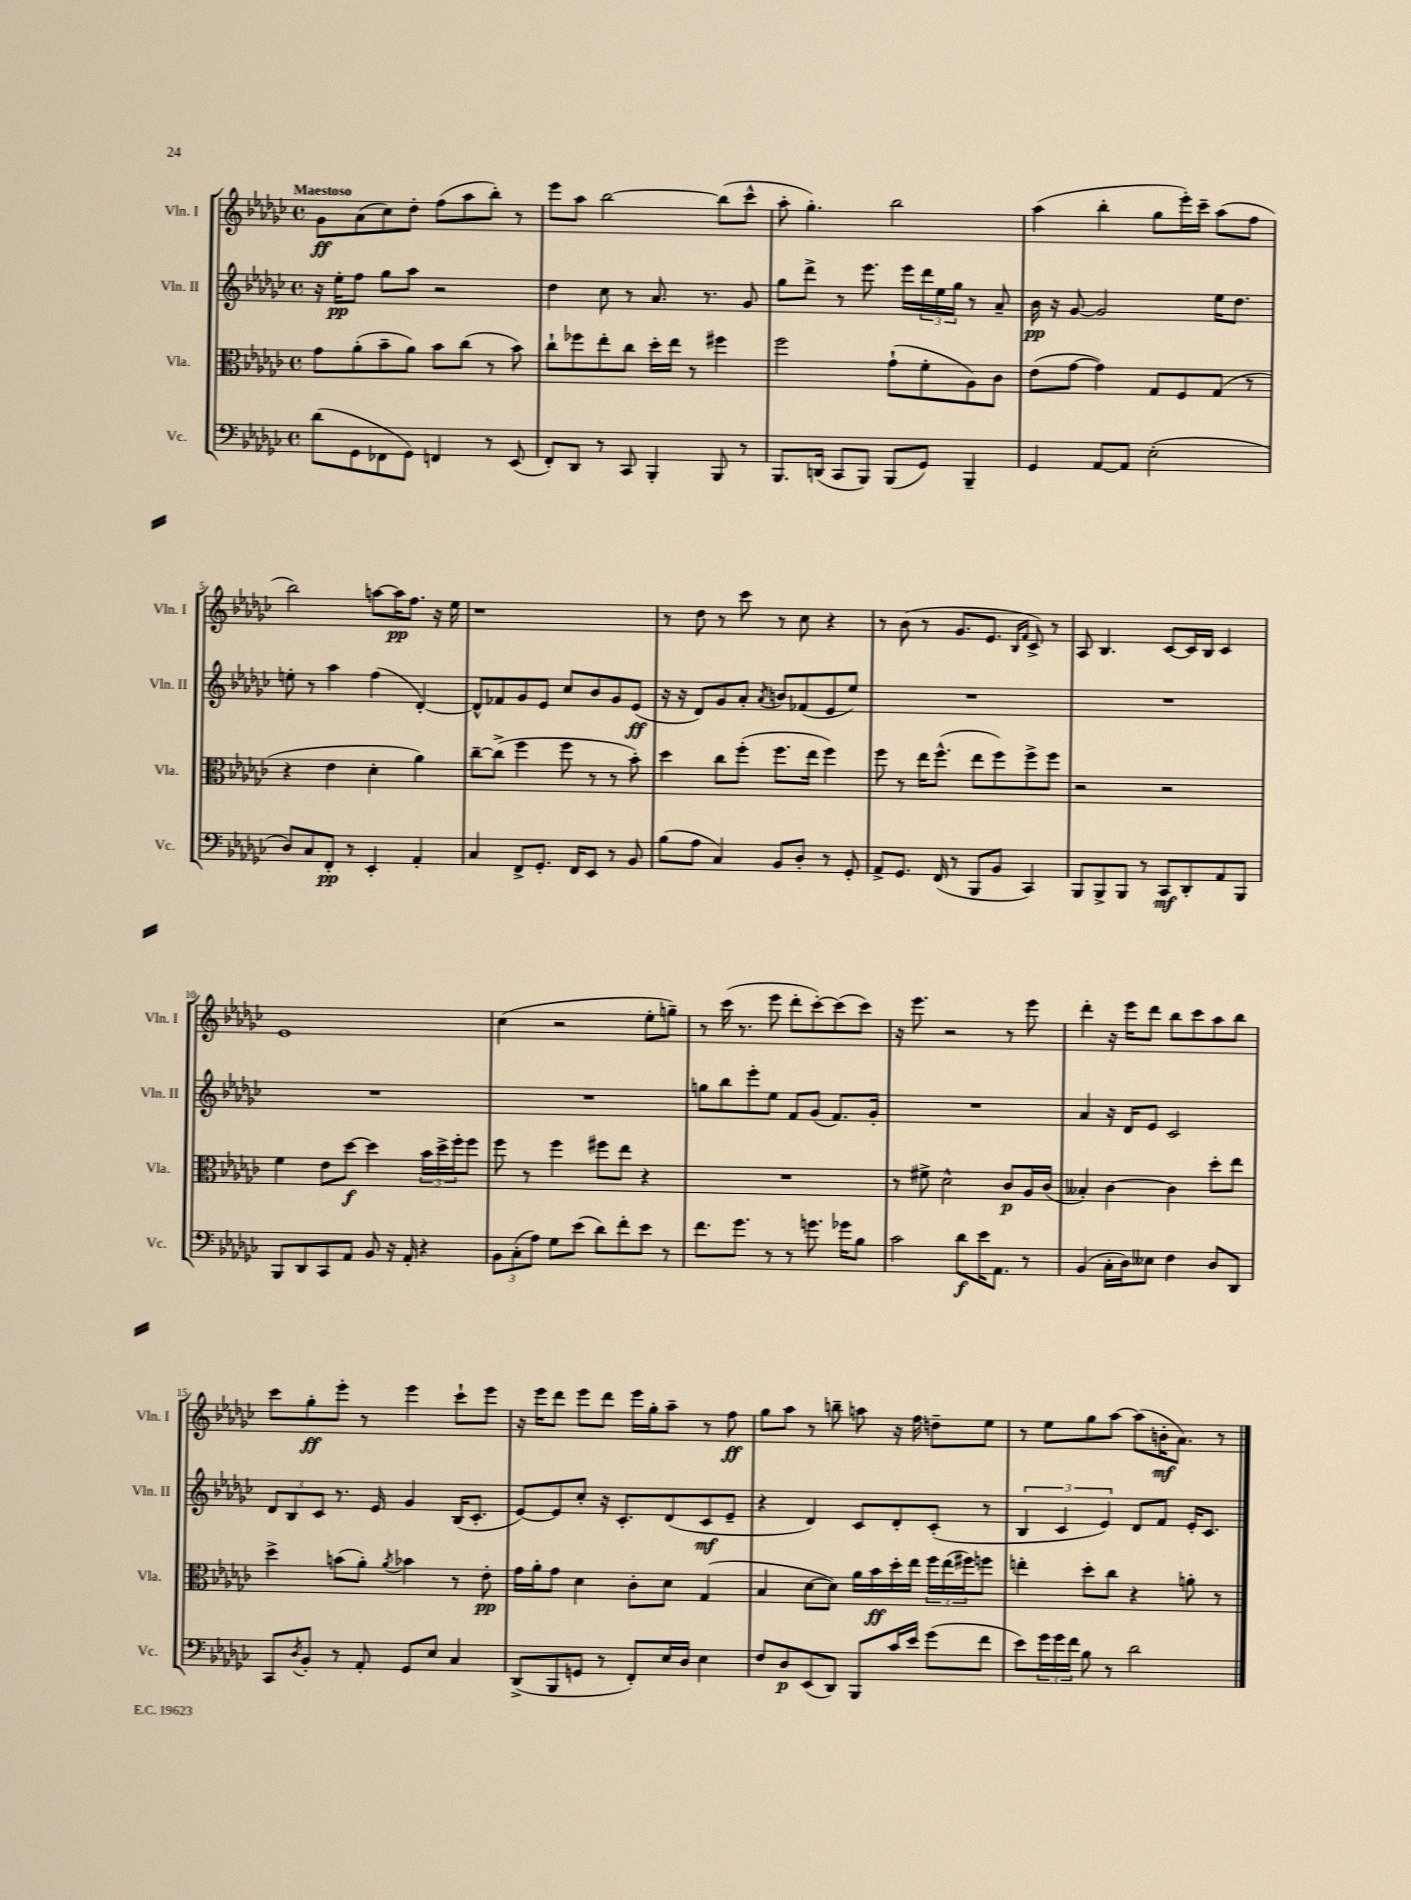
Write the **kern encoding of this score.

**kern	**dynam	**kern	**dynam	**kern	**dynam	**kern	**dynam
*part4	*part4	*part3	*part3	*part2	*part2	*part1	*part1
*staff4	*staff4	*staff3	*staff3	*staff2	*staff2	*staff1	*staff1
*I"Vc.	*	*I"Vla.	*	*I"Vln. II	*	*I"Vln. I	*
*I'Vc.	*	*I'Vla.	*	*I'Vln. II	*	*I'Vln. I	*
*clefF4	*	*clefC3	*	*clefG2	*	*clefG2	*
*k[b-e-a-d-g-c-]	*	*k[b-e-a-d-g-c-]	*	*k[b-e-a-d-g-c-]	*	*k[b-e-a-d-g-c-]	*
*M4/4	*	*M4/4	*	*M4/4	*	*M4/4	*
*met(c)	*	*met(c)	*	*met(c)	*	*met(c)	*
=1	=1	=1	=1	=1	=1	=1	=1
!	!	!	!	!	!	!LO:TX:a:B:t=Maestoso	!
(8d-\L	.	8g-\L	.	16r	.	8g-\L	ff
.	.	.	.	16ee-'\KL	pp	.	.
8GG-\	.	(8a-'\	.	8ff\J	.	(8a-\	.
8FF-X\	.	8b-~\	.	8gg-\L	.	8cc-\)	.
8GG-\J)	.	8a-\J)	.	8aa-\J	.	8dd-'\J	.
4FFn/	.	8b-\L	.	2r	.	(8ff\L	.
.	.	(8cc-\J	.	.	.	8aa-\	.
8r	.	8r	.	.	.	8bb-'\J)	.
(8EE-/	.	8b-\)	.	.	.	8r	.
=2	=2	=2	=2	=2	=2	=2	=2
8FF'/L)	.	8cc-`\L	.	4dd-\	.	8eee-\L	.
8DD-/J	.	8ff-X\	.	.	.	8aa-\J	.
8r	.	8ee-'\	.	8cc-\	.	[2bb-\	.
8CC-/	.	8cc-\J	.	8r	.	.	.
4BBB-'/	.	16dd-'\LL	.	8.a-/	.	.	.
.	.	16ee-\JJ	.	.	.	.	.
.	.	8r	.	.	.	.	.
.	.	.	.	8.r	.	.	.
8BBB-/	.	4ff#X\	.	.	.	(8bb-\L]	.
8r	.	.	.	8g-/	.	8ccc-^^\J	.
=3	=3	=3	=3	=3	=3	=3	=3
8.BBB-/L	.	2ff\	.	8gg-\L	.	8aa-'\	.
.	.	.	.	8ddd-^\J	.	4.gg-'\)	.
(16DDn/Jk	.	.	.	.	.	.	.
8CC-/L	.	.	.	8r	.	.	.
8BBB-/J)	.	.	.	8.eee-\	.	.	.
(8BBB-/L	.	(8g-`\L	.	.	.	2bb-\	.
.	.	.	.	16eee-\LL	.	.	.
8GG-/J)	.	8f'\	.	24ddd-\	.	.	.
.	.	.	.	24ee-\	.	.	.
.	.	.	.	24gg-\JJ	.	.	.
4BBB-~/	.	8A-\)	.	8r	.	.	.
.	.	8c-\J	.	8a-~/	.	.	.
=4	=4	=4	=4	=4	=4	=4	=4
4GG-/	.	(8e-\L	.	16b-\	pp	(4aa-\	.
.	.	.	.	16r	.	.	.
.	.	[8g-\J	.	[8g-/	.	.	.
[8AA-/L	.	4g-\])	.	2g-/]	.	4bb-'\	.
8AA-/J]	.	.	.	.	.	.	.
(2E-'\	.	8G-/L	.	.	.	8gg-\L	.
.	.	8F/	.	.	.	16eee-'\L)	.
.	.	.	.	.	.	16ccc-~\JJ	.
.	.	(8G-/J	.	16ee-\KL	.	(8aa-\L	.
.	.	.	.	8.dd-\J	.	.	.
.	.	8r	.	.	.	8ff\J	.
!!LO:LB:g=z
=5	=5	=5	=5	=5	=5	=5	=5
8D-/L)	.	4r	.	8een'\	.	2bb-\)	.
8C-/	.	.	.	8r	.	.	.
8FF'/J	pp	4e-\	.	4aa-\	.	.	.
8r	.	.	.	.	.	.	.
4EE-'/	.	4d-'\	.	(4ff\	.	[8aan\L	.
.	.	.	.	.	.	16aa\K]	pp
.	.	.	.	.	.	8.ff\J	.
4AA-'/	.	4a-\)	.	[4d-'/)	.	.	.
.	.	.	.	.	.	16r	.
.	.	.	.	.	.	16ee-\	.
=6	=6	=6	=6	=6	=6	=6	=6
4C-/	.	[8cc-~\L	.	8d-^^/L]	.	1r	.
.	.	(8cc-^\J]	.	8f-X/	.	.	.
8FF^/L	.	4ff\	.	8g-/	.	.	.
8.GG-'/J	.	.	.	8e-/J	.	.	.
.	.	8ff\	.	8cc-/L	.	.	.
16FF/KL	.	.	.	.	.	.	.
8EE-/J	.	8r	.	8b-/	.	.	.
8r	.	8r	.	8g-/	.	.	.
8BB-/	.	8b-'\)	.	(8e-/J	ff	.	.
=7	=7	=7	=7	=7	=7	=7	=7
(8B-\L	.	4dd-\	.	16r	.	8r	.
.	.	.	.	16r	.	.	.
8A-\J	.	.	.	8d-/L)	.	8dd-\	.
4C-/)	.	8cc-\L	.	8g-/	.	8r	.
.	.	(8ff'\J	.	8a-'/J	.	8ccc-\	.
.	.	.	.	8qa-/	.	.	.
8BB-/L	.	8.ff\L	.	8bn/L	.	8r	.
8D-'/J	.	.	.	(8f-X/	.	8cc-\	.
.	.	16ee-\Jk	.	.	.	.	.
8r	.	4ff\)	.	8e-/	.	4r	.
8GG-'/	.	.	.	8ee-/J)	.	.	.
=8	=8	=8	=8	=8	=8	=8	=8
8AA-^/L	.	8ff\	.	1r	.	8r	.
8.GG-/J	.	8r	.	.	.	(8b-\	.
.	.	16ee-\KL	.	.	.	8r	.
(16FF/	.	(8.ff^^\J	.	.	.	.	.
8r	.	.	.	.	.	8.g-/L	.
8BBB-/L	.	8ee-\L	.	.	.	.	.
.	.	.	.	.	.	8.e-/J	.
8BB-/J	.	8ff\)	.	.	.	.	.
.	.	.	.	.	.	16qqB-/LL	.
.	.	.	.	.	.	16qqf/JJ	.
4CC-/)	.	8ff^\	.	.	.	8c-^/)	.
.	.	8ff\J	.	.	.	8r	.
=9	=9	=9	=9	=9	=9	=9	=9
8BBB-/L	.	2r	.	1r	.	8A-/	.
8BBB-^/	.	.	.	.	.	4.B-/	.
8BBB-/J	.	.	.	.	.	.	.
8r	.	.	.	.	.	.	.
8CC-/L	mf	2r	.	.	.	[8c-/L	.
8DD-'/	.	.	.	.	.	16c-/L]	.
.	.	.	.	.	.	16B-/JJ	.
8AA-/	.	.	.	.	.	4c-/	.
8BBB-/J	.	.	.	.	.	.	.
!!LO:LB:g=z
=10	=10	=10	=10	=10	=10	=10	=10
8BBB-/L	.	4f\	.	1r	.	1e-	.
8DD-/	.	.	.	.	.	.	.
8CC-/	.	8e-\L	.	.	.	.	.
8AA-/J	.	[8dd-\J	f	.	.	.	.
8BB-/	.	4dd-\]	.	.	.	.	.
16r	.	.	.	.	.	.	.
16AA-'/	.	.	.	.	.	.	.
4r	.	24b-\LL	.	.	.	.	.
.	.	24dd-^\	.	.	.	.	.
.	.	24ff'\J	.	.	.	.	.
.	.	8ff\J	.	.	.	.	.
=11	=11	=11	=11	=11	=11	=11	=11
12BB-\L	.	8ff\	.	1r	.	(4cc-\	.
(12C-'\	.	.	.	.	.	.	.
.	.	8r	.	.	.	.	.
12A-\J)	.	.	.	.	.	.	.
8G-\L	.	4ff\	.	.	.	2r	.
(8e-\J	.	.	.	.	.	.	.
8d-\L)	.	8ff#X\L	.	.	.	.	.
8f'\	.	8ee-\J	.	.	.	.	.
8e-\J	.	4r	.	.	.	8ee-'\L	.
8r	.	.	.	.	.	8ggn~\J)	.
=12	=12	=12	=12	=12	=12	=12	=12
8.f\L	.	1r	.	8ggn\L	.	8r	.
.	.	.	.	8bb-\	.	(16ccc-\	.
8.g-\J	.	.	.	.	.	8.r	.
.	.	.	.	8eee-'\	.	.	.
8r	.	.	.	8ee-\J	.	8eee-\	.
8r	.	.	.	8f/L	.	8ddd-'\L	.
8.gn\	.	.	.	(8g-/J	.	[8ccc-'\)	.
.	.	.	.	8.f/L)	.	(8ccc-\]	.
16g-X\KL	.	.	.	.	.	.	.
8B-\J	.	.	.	.	.	8ccc-\J)	.
.	.	.	.	16g-'/Jk	.	.	.
=13	=13	=13	=13	=13	=13	=13	=13
2c-\	.	8r	.	1r	.	16r	.
.	.	.	.	.	.	8.eee-\	.
.	.	8f#X^\	.	.	.	.	.
.	.	2d-^^\	.	.	.	2r	.
8d-\L	f	.	.	.	.	.	.
16e-\K	.	.	.	.	.	.	.
8.AA-\J	.	.	.	.	.	.	.
.	.	8c-/L	p	.	.	8r	.
8r	.	16A-/L	.	.	.	8eee-\	.
.	.	(16c-/JJ	.	.	.	.	.
=14	=14	=14	=14	=14	=14	=14	=14
(4BB-/	.	4B--X'/)	.	4a-/	.	4ddd-'\	.
16C-'\LL	.	[4c-\	.	16r	.	16r	.
16D-\J)	.	.	.	16d-/KL	.	16eee-\KL	.
8E--X\J	.	.	.	8e-/J	.	8ddd-\J	.
4F\	.	4c-\]	.	2c-/	.	8bb-\L	.
.	.	.	.	.	.	8ccc-\	.
8D-/L	.	8dd-'\L	.	.	.	8aa-\	.
8DD-/J	.	8ee-\J	.	.	.	8bb-\J	.
!!LO:LB:g=z
=15	=15	=15	=15	=15	=15	=15	=15
8CC-/L	.	4dd-^\	.	12d-/L	.	8ccc-\L	.
.	.	.	.	12B-/	.	.	.
8qD-/	.	.	.	.	.	.	.
8BB-'/J	.	.	.	.	.	8gg-'\	ff
.	.	.	.	12c-/J	.	.	.
8r	.	(8bn\L	.	8.r	.	8eee-'\J	.
8AA-'/	.	8a-'\J)	.	.	.	8r	.
.	.	.	.	16e-/	.	.	.
.	.	8qa-/	.	.	.	.	.
8GG-/L	.	4b-X\	.	4g-/	.	4eee-\	.
8E-/J	.	.	.	.	.	.	.
4C-/	.	8r	.	(16B-/KL	.	8ccc-`\L	.
.	.	.	.	8.c-'/J	.	.	.
.	.	8e-'\	pp	.	.	8eee-\J	.
=16	=16	=16	=16	=16	=16	=16	=16
(8DD-^/L	.	16g-\LL	.	[8e-/L)	.	16r	.
.	.	16a-'\J	.	.	.	16eee-\KL	.
8BBB-/	.	8g-\J	.	8e-/]	.	8ddd-\J	.
8GGn/J	.	4d-\	.	8cc-'/J	.	8eee-\L	.
8r	.	.	.	16r	.	8ddd-\J	.
.	.	.	.	8.c-'/L	.	.	.
8FF'/L)	.	8c-'\L	.	.	.	16eee-\LL	.
.	.	.	.	.	.	16gg-'\J	.
16E-/L	.	8d-\J	.	(8d-/	.	8aa-~\J	.
16D-/JJ	.	.	.	.	.	.	.
4E-\	.	(4G-/	.	8c-/	mf	8r	.
.	.	.	.	8e-~/J	.	8ff\	ff
=17	=17	=17	=17	=17	=17	=17	=17
8F/L	.	4B-/	.	4r	.	8gg-\L	.
8D-/	p	.	.	.	.	8aa-\J	.
(8EE-/	.	[8d-\L	.	4d-/)	.	8r	.
8DD-/J)	.	8d-\J])	.	.	.	8bbn~\	.
8BBB-/L	.	16a-\LL	.	8c-/L	.	8aan\	.
.	.	16b-\	ff	.	.	.	.
16c-/L	.	16dd-'\	.	8d-'/	.	16r	.
16e-/JJ	.	16ee-\JJ	.	.	.	16ff\	.
(8g-\L	.	24ff\LL	.	(8c-'/J	.	8ddn~\L	.
.	.	(24ee-\	.	.	.	.	.
.	.	24ff#X\J)	.	.	.	.	.
8f\J	.	8ffn\J	.	8r	.	8ee-\J	.
=18	=18	=18	=18	=18	=18	=18	=18
8e-\L)	.	4een'\	.	6B-/	.	8r	.
24g-\L	.	.	.	.	.	8ee-\L	.
24g-\	.	.	.	6c-/	.	.	.
24f\JJ	.	.	.	.	.	.	.
8B-\	.	8dd-'\L	.	.	.	8gg-\	.
.	.	.	.	6e-/)	.	.	.
8r	.	8cc-\J	.	.	.	[8aa-\J	.
2d-\	.	4r	.	8d-/L	.	(8aa-\L]	.
.	.	.	.	8f/J	.	16bn'\K	mf
.	.	.	.	.	.	8.a-\J)	.
.	.	8an'\	.	16e-'/KL	.	.	.
.	.	.	.	8.c-/J	.	.	.
.	.	8r	.	.	.	8r	.
==	==	==	==	==	==	==	==
*-	*-	*-	*-	*-	*-	*-	*-
